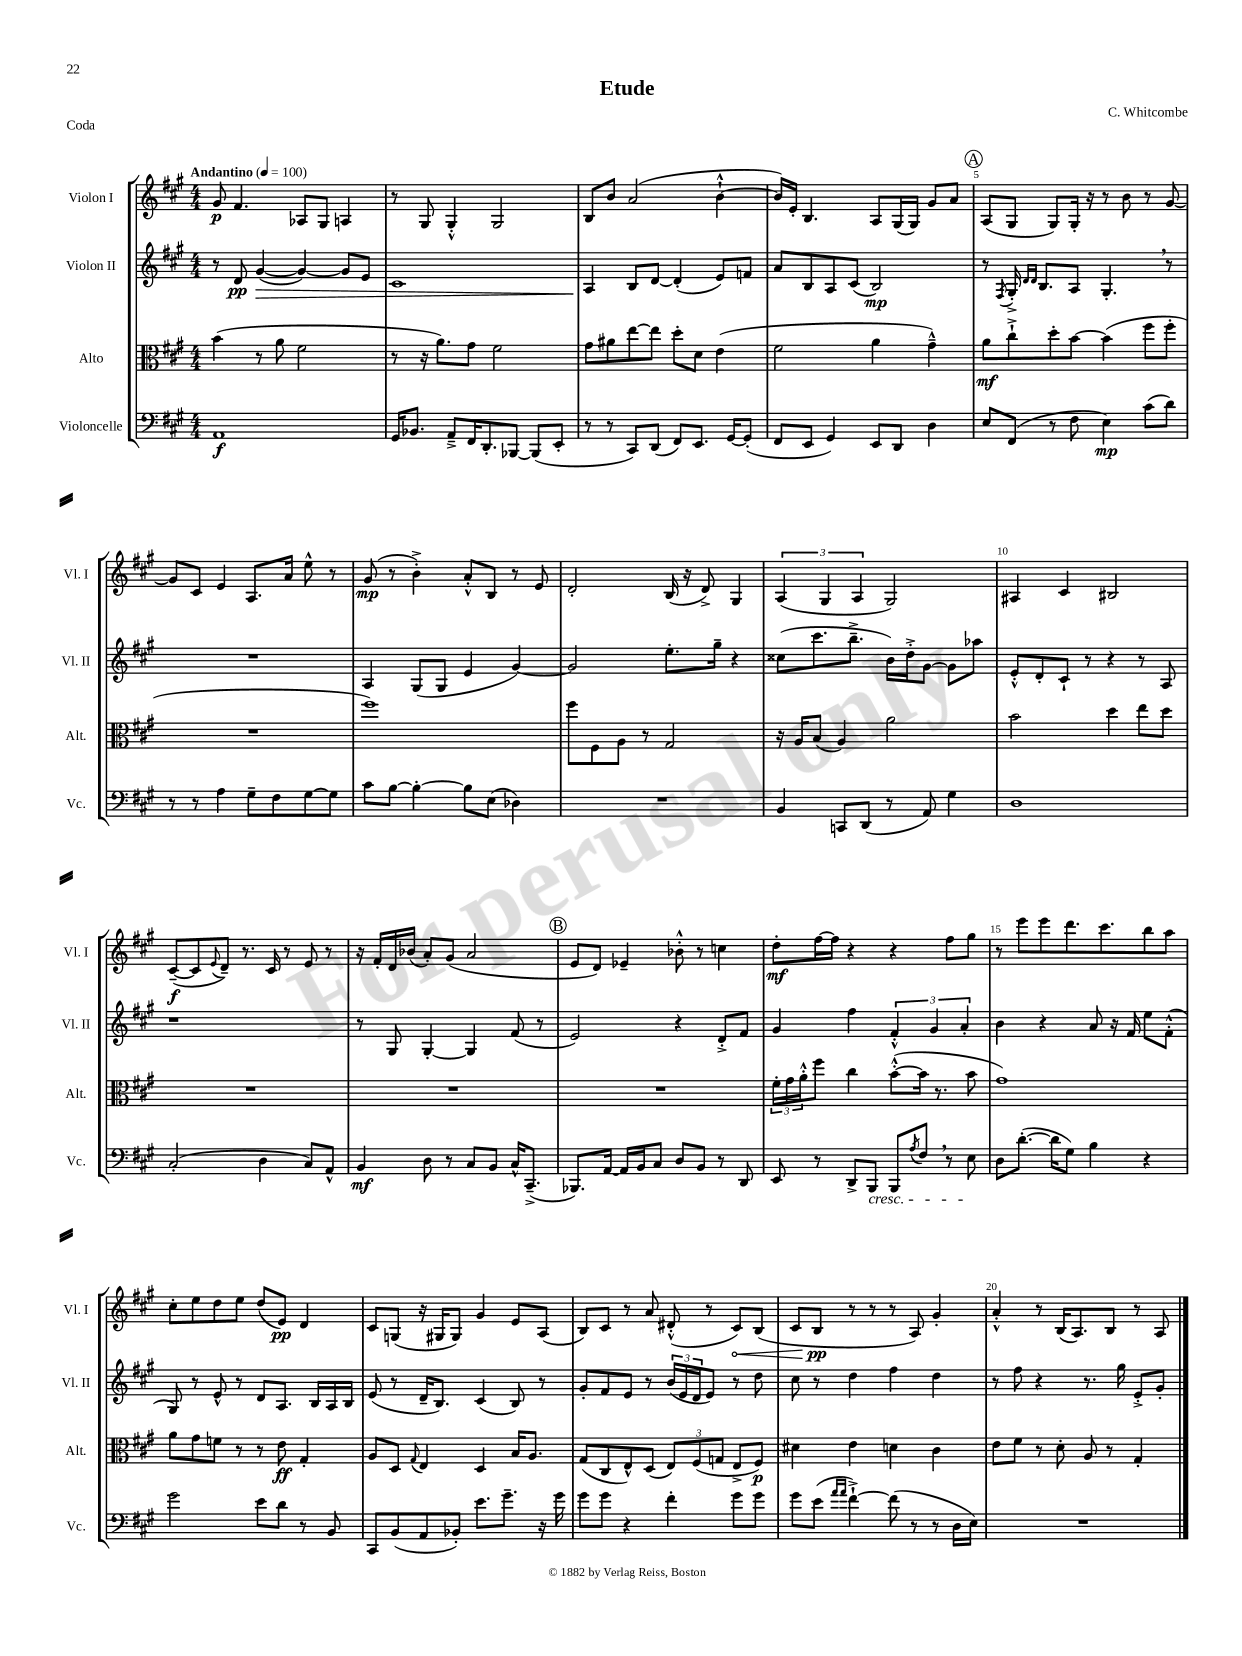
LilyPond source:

\header { title = "Etude" composer = "C. Whitcombe" piece = "Coda" }
<<
\new StaffGroup <<
\new Staff = "s0" \with { instrumentName = "Violon I" shortInstrumentName = "Vl. I" } {
    \clef treble \key a \major \numericTimeSignature \time 4/4 \tempo "Andantino" 4 = 100
    gis'8\p fis'4. aes8 gis8 a4 |
    r8 gis8 gis4-.-^ gis2 |
    b8 b'8 a'2( b'4~-!-^ |
    b'16) e'16-. b4. a8 gis16( gis16) gis'8 a'8 |
    \mark \markup { \circle "A" } a8( gis8 gis8) gis16-. r16 r8 b'8 r8 gis'8~ |
    gis'8 cis'8 e'4 a8. a'16 e''8-^ r8 |
    gis'8\mp( r8 b'4-.->) a'8-.-^ b8 r8 e'8 |
    d'2-. b16( r16 d'8->) gis4 |
    \tuplet 3/2 { a4( gis4 a4 } gis2) |
    ais4 cis'4 bis2 |
    cis'8~--\f( cis'8 \appoggiatura { e'8 } d'8--) r8. cis'16 r8 e'8 r8 |
    r16 fis'16-. d'16 bes'16( a'8-.) gis'8( a'2 |
    \mark \markup { \circle "B" } e'8 d'8) ees'4-- bes'8-.-^ r8 c''4 |
    d''8-.\mf fis''16~ fis''16 r4 r4 fis''8 gis''8 |
    r8 e'''8 e'''8 d'''8. cis'''8. b''8 a''8 |
    cis''8-. e''8 d''8 e''8 d''8( e'8\pp) d'4 |
    cis'8 g8( r16 gis16 gis8) gis'4 e'8 a8( |
    b8) cis'8 r8 a'8 dis'8-.-^( r8 \once \override Hairpin.circled-tip = ##t cis'8\<) b8( |
    cis'8 b8\pp\! r8 r8 r8 a8) gis'4-. |
    a'4-.-^ r8 b16( a8.) b8 r8 a8 \bar "|." |
}
\new Staff = "s1" \with { instrumentName = "Violon II" shortInstrumentName = "Vl. II" } {
    \clef treble \key a \major \numericTimeSignature \time 4/4
    r8 d'8\pp gis'4~\>( gis'4~) gis'8 e'8 |
    cis'1 |
    a4\! b8 d'8~ d'4-.( e'8) f'8 |
    a'8 b8 a8 cis'8( b2\mp) |
    \mark \markup { \circle "A" } r8 \acciaccatura { fis8 } gis16-.-> \grace { d'16 d'16 } b8. a8 gis4.-. \breathe r8 |
    R1 |
    a4 gis8( gis8 e'4 gis'4~) |
    gis'2 e''8.-. gis''16-- r4 |
    cisis''8( cis'''8. b''8.---> b'16) d''16-.-> gis'8~ gis'8 aes''8 |
    e'8-.-^ d'8-. cis'8-! r8 r4 r8 a8 |
    r1 |
    r8 gis8 gis4~-. gis4 fis'8( r8 |
    \mark \markup { \circle "B" } e'2) r4 d'8-.-> fis'8 |
    gis'4 fis''4 \tuplet 3/2 { fis'4-.-^ gis'4 a'4-. } |
    b'4 r4 a'8 r16 fis'16 e''8 fis'8-.-^( |
    gis8) r8 e'8-^ r8 d'8 a8. b16 a16 b16 |
    e'8( r8 d'16-- b8.) cis'4( b8) r8 |
    gis'8-. fis'8 e'8 r8 \tuplet 3/2 { b'16( e'16 d'16 } e'8) r8 d''8 |
    cis''8 r8 d''4 fis''4 d''4 |
    r8 fis''8 r4 r8. gis''16 e'8-.-> gis'8-. \bar "|." |
}
\new Staff = "s2" \with { instrumentName = "Alto" shortInstrumentName = "Alt." } {
    \clef alto \key a \major \numericTimeSignature \time 4/4
    b'4( r8 a'8 fis'2 |
    r8 r16 a'8.) gis'8 fis'2 |
    gis'8 ais'8 e''8~ e''8 d''8-. d'8 e'4( |
    fis'2 a'4 gis'4---^) |
    \mark \markup { \circle "A" } a'8\mf cis''8-!-> d''8-. b'8~ b'4( fis''8 fis''8-. |
    R1 |
    fis''1) |
    fis''8 fis8 a8 r8 gis2 |
    r16 a16 b8( a4) a'2 |
    b'2 d''4 e''8 d''8 |
    R1 |
    R1 |
    \mark \markup { \circle "B" } R1 |
    \tuplet 3/2 { fis'16-. gis'16 a'16-.-^ } fis''8 cis''4 b'8~-.-^( b'16 r8. b'8 |
    gis'1) |
    a'8 gis'8 f'8 r8 r8 e'8\ff gis4-. |
    a8 d8 \appoggiatura { gis8 } e4 d4 b16 a8. |
    gis8( cis8 e8-^) d8( \tuplet 3/2 { e8) fis8( g8 } e8-> fis8\p) |
    dis'4 e'4 d'4 cis'4 |
    e'8 fis'8 r8 d'8-. a8 r8 gis4-. \bar "|." |
}
\new Staff = "s3" \with { instrumentName = "Violoncelle" shortInstrumentName = "Vc." } {
    \clef bass \key a \major \numericTimeSignature \time 4/4
    a,1\f |
    gis,16 bes,8. a,8---> fis,16 d,8.-. bes,,8~ bes,,8( e,8-. |
    r8 r8 cis,8) d,8( fis,8) e,8. gis,16~ gis,8-.( |
    fis,8 e,8 gis,4) e,8 d,8 d4 |
    \mark \markup { \circle "A" } e8 fis,8( r8 fis8 e4\mp) cis'8( d'8) |
    r8 r8 a4 gis8-- fis8 gis8~ gis8 |
    cis'8 b8~ b4~-. b8 e8( des4) |
    R1 |
    b,4 c,8 d,8( r8 a,8) gis4 |
    d1 |
    cis2-.( d4 cis8) a,8-^ |
    b,4\mf d8 r8 cis8 b,8 cis16-^ cis,8.--->( |
    \mark \markup { \circle "B" } bes,,8.) a,16~ a,16 b,16 cis8 d8 b,8 r8 d,8 |
    e,8 r8 d,8-> b,,8\cresc b,,8 \acciaccatura { a8 } fis8 \breathe r8 e8\! |
    d8 d'8.~-.( d'16 gis8) b4 r4 |
    gis'2 e'8 d'8 r8 b,8 |
    cis,8 b,8( a,8 bes,8-.) e'8. gis'8.-- r16 gis'16 |
    gis'8 gis'8 r4 fis'4-. gis'8 gis'8 |
    gis'8 e'8( \grace { a'16 a'16 } fis'4~-!->) fis'8( r8 r8 d16 e16) |
    R1 \bar "|." |
}
>>
>>
\layout { \context { \Score \override BarNumber.break-visibility = ##(#f #t #t) barNumberVisibility = #(every-nth-bar-number-visible 5) } }
